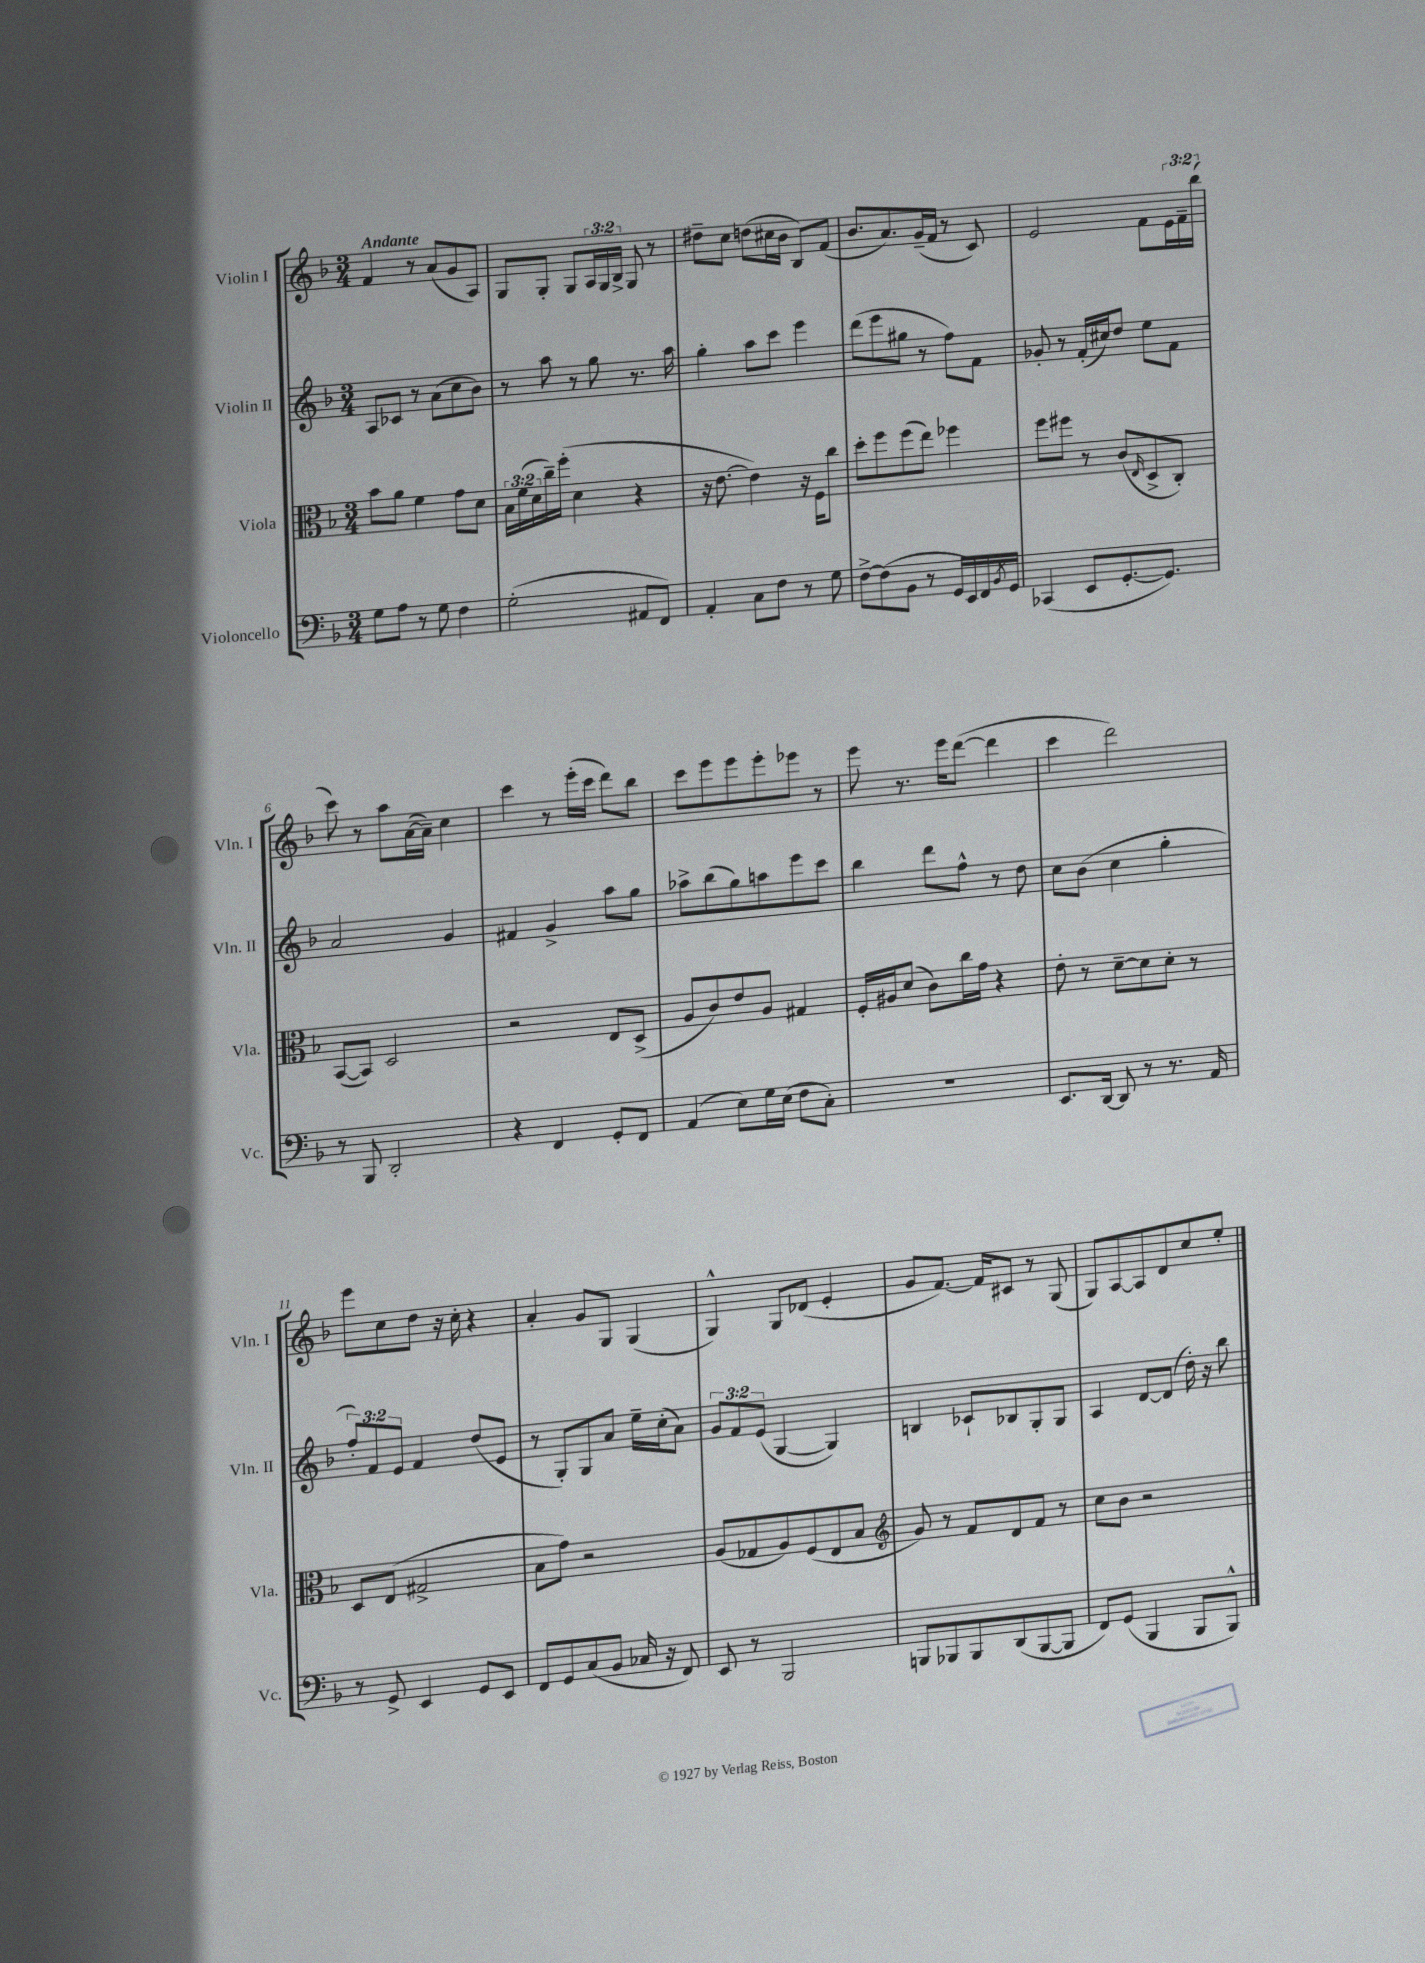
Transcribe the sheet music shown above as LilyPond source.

<<
\new StaffGroup <<
\new Staff = "s0" \with { instrumentName = "Violin I" shortInstrumentName = "Vln. I" } {
    \clef treble \key f \major \numericTimeSignature \time 3/4 \override Staff.TupletNumber.text = #tuplet-number::calc-fraction-text \tempo "Andante"
    f'4 r8 a'8( g'8 a8) |
    g8 g8-. g8 \tuplet 3/2 { a16 g16 bes16-> } g8 r8 |
    dis''8-- c''8 d''8( cis''16 bes'16 bes8) f'8( |
    bes'8. a'8.) g'16--( f'16 r8 c'8) |
    e'2 f'8 \tuplet 3/2 { e'16 f'16-- bes''16( } |
    c'''8) r8 a''8 a'16~( a'16--) c''4 |
    c'''4 r8 e'''16-.( c'''16 d'''8) bes''8 |
    c'''8 e'''8 e'''8 e'''8-. ees'''8 r8 |
    e'''8 r8. e'''16 d'''8~( d'''4 |
    c'''4 d'''2) |
    e'''8 c''8 d''8 r16 c''16-. r4 |
    a'4-. g'8 g8 g4( |
    g4-^) g8 des'8( e'4-. |
    g'8 f'8.~) f'16 cis'8 r8 g8( |
    g8) a8~ a8 d'8 c''8 e''8-. \bar "|." |
}
\new Staff = "s1" \with { instrumentName = "Violin II" shortInstrumentName = "Vln. II" } {
    \clef treble \key f \major \numericTimeSignature \time 3/4 \override Staff.TupletNumber.text = #tuplet-number::calc-fraction-text
    a8 ces'8 r8 a'8( c''8 bes'8) |
    r8 a''8 r8 g''8 r8. a''16 |
    g''4-. a''8 c'''8 e'''4 |
    d'''8( e'''8 gis''8 r8 f''8) f'8 |
    ges'8-. r8 f'16-.( cis''16) d''8 e''8 f'8 |
    a'2 g'4 |
    fis'4 g'4-> a''8 g''8 |
    aes''8-> bes''8( g''8) a''8 e'''8 c'''8 |
    bes''4 d'''8 f''8-^ r8 d''8 |
    c''8 bes'8( c''4 g''4-. |
    \tuplet 3/2 { f''8-.) f'8 e'8 } f'4 d''8( e'8 |
    r8 g8-.) g8 a'8 e''16-- c''16-.( a'8) |
    \tuplet 3/2 { g'8 f'8 e'8( } g4~ g4) |
    b4 ces'8-! bes8 g8-. g8 |
    a4 d'8~ d'8( d''16-.) r16 bes''8 \bar "|." |
}
\new Staff = "s2" \with { instrumentName = "Viola" shortInstrumentName = "Vla." } {
    \clef alto \key f \major \numericTimeSignature \time 3/4 \override Staff.TupletNumber.text = #tuplet-number::calc-fraction-text
    bes'8 a'8 f'4 g'8 d'8 |
    \tuplet 3/2 { bes16 f'16( d'16 } c''16--) f''16-.( d'4 r4 |
    r16 e'8.~ e'4) r16 f16 c''8 |
    d''8-. f''8 f''8( e''8) fes''4 |
    f''8 fis''8 r8 c'8( \grace { e16 } d8-> c8-.) |
    bes,8~( bes,8) d2 |
    r2 e8 d8->( |
    a8 c'8) e'8 a8 gis4 |
    f16-. ais16 d'8( c'8) c''16 g'16 r4 |
    e'8-. r8 d'8~-- d'8 d'8-. r8 |
    d8 e8( gis2-> |
    bes8 g'8) r2 |
    a8( ges8 a8) f8( e8 bes8 |
    \clef treble g'8) r8 f'8 d'8 f'8 r8 |
    c''8 bes'8 r2 \bar "|." |
}
\new Staff = "s3" \with { instrumentName = "Violoncello" shortInstrumentName = "Vc." } {
    \clef bass \key f \major \numericTimeSignature \time 3/4
    g8 a8 r8 g8 f4 |
    g2-.( ais,8 f,8) |
    a,4-. c8 f8 r8 g8 |
    f8~-> f8( bes,8 r8 g,16 e,16) f,16 \acciaccatura { bes,8 } g,16 |
    ces,4( e,8 g,8.~-. g,8.) |
    r8 bes,,8 d,2-. |
    r4 f,4 g,8-. f,8 |
    a,4( e8) g16 e16( f8 c8-.) |
    R2. |
    e,8. d,16~ d,8 r8 r8. a,16 |
    r8 g,8-> e,4 g,8 e,8 |
    f,8 g,8 c8( bes,8 ces16 r16 f,8) |
    e,8 r8 bes,,2 |
    b,,8 bes,,8 bes,,8 d,8( bes,,8~ bes,,8 |
    f,8) g,8( bes,,4 bes,,8 bes,,8-^) \bar "|." |
}
>>
>>
